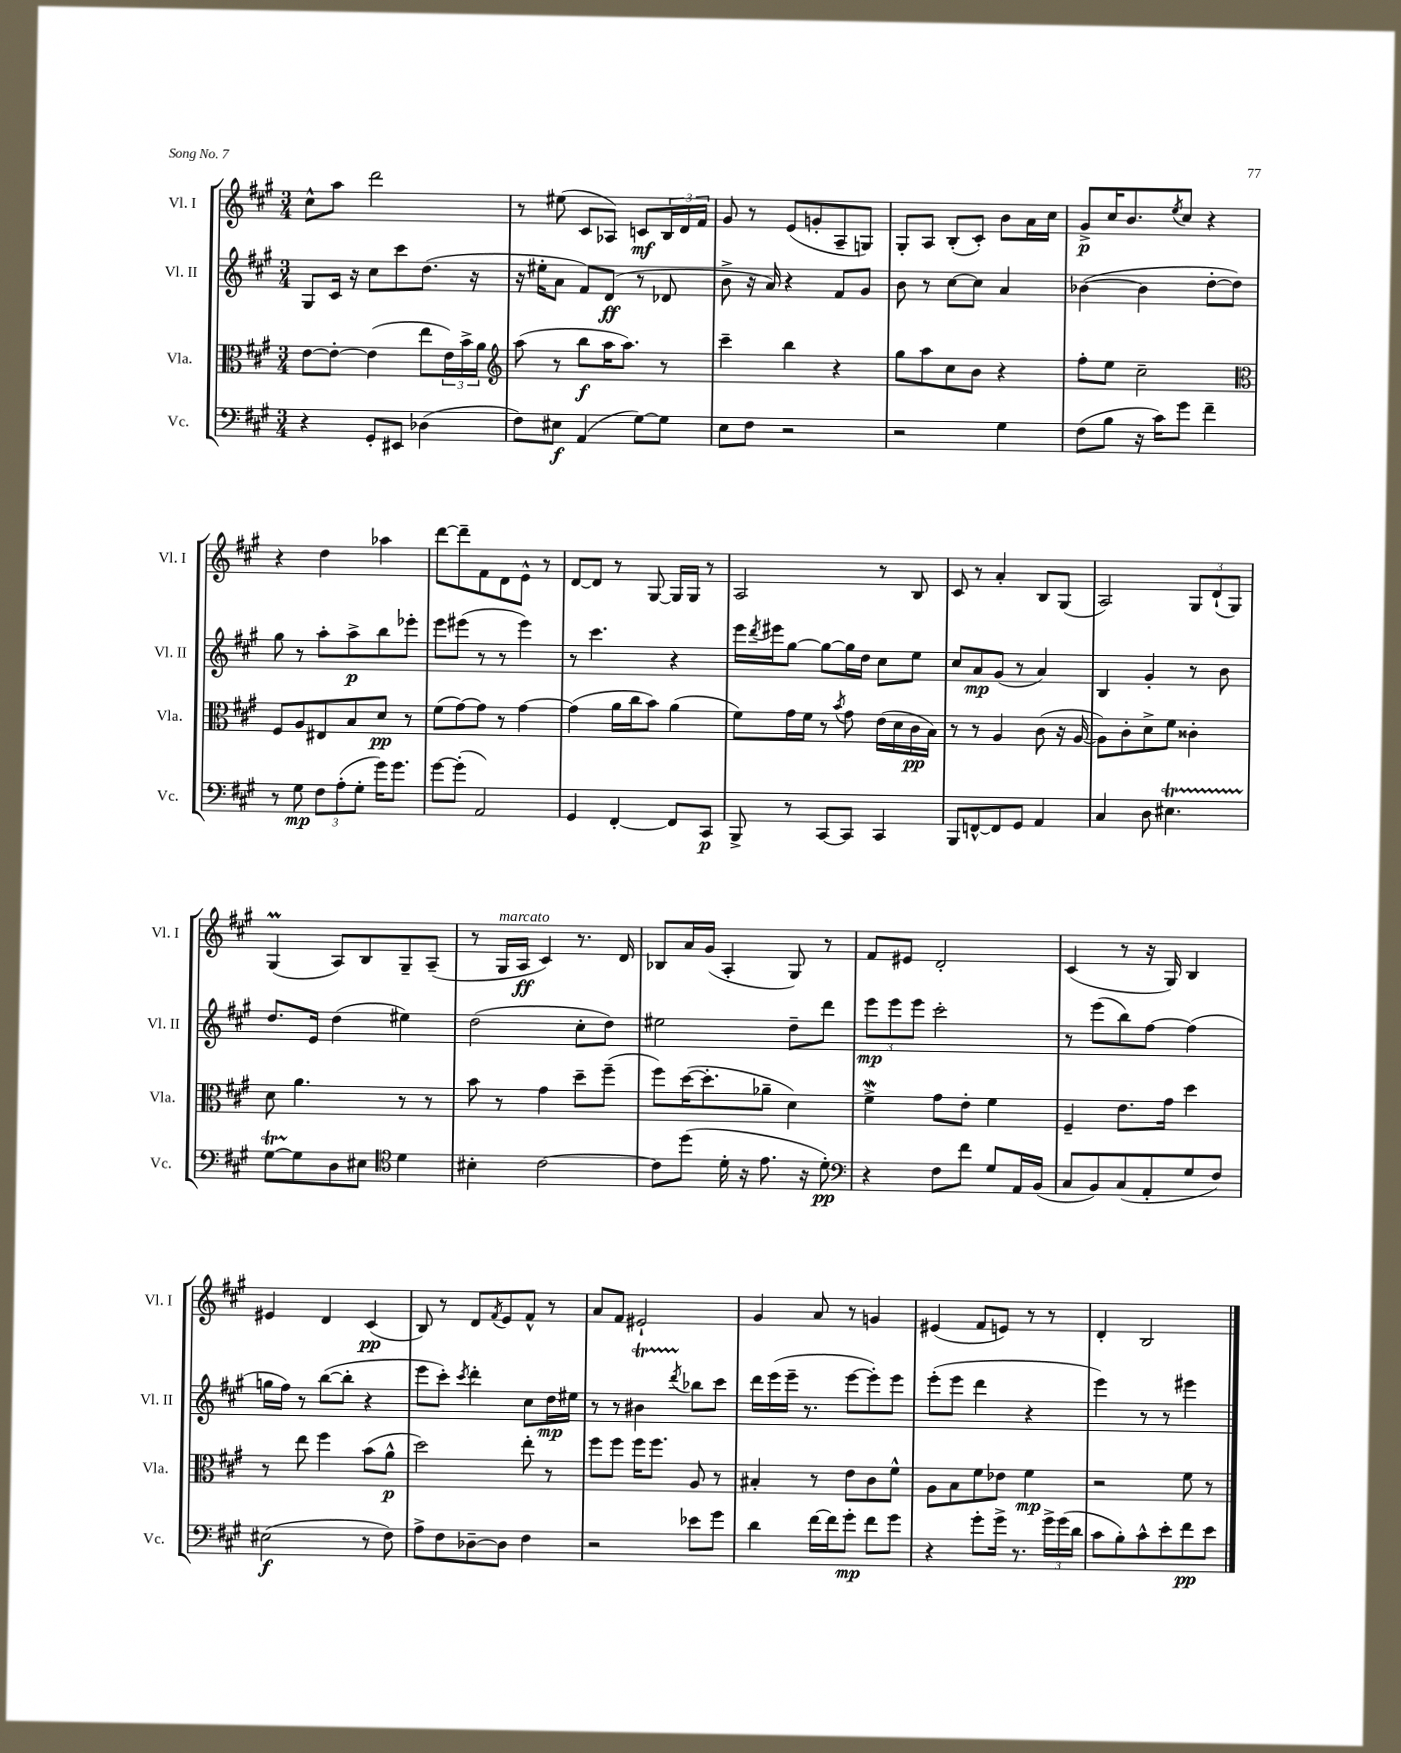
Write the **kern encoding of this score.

**kern	**dynam	**kern	**dynam	**kern	**dynam	**kern	**dynam
*part4	*part4	*part3	*part3	*part2	*part2	*part1	*part1
*staff4	*staff4	*staff3	*staff3	*staff2	*staff2	*staff1	*staff1
*I"Vc.	*	*I"Vla.	*	*I"Vl. II	*	*I"Vl. I	*
*I'Vc.	*	*I'Vla.	*	*I'Vl. II	*	*I'Vl. I	*
*clefF4	*	*clefC3	*	*clefG2	*	*clefG2	*
*k[f#c#g#]	*	*k[f#c#g#]	*	*k[f#c#g#]	*	*k[f#c#g#]	*
*M3/4	*	*M3/4	*	*M3/4	*	*M3/4	*
=32	=32	=32	=32	=32	=32	=32	=32
4r	.	[8e\L	.	8G#/L	.	8cc#^^\L	.
.	.	8e'\J_	.	16c#/Jk	.	8aa\J	.
.	.	.	.	16r	.	.	.
8GG#'/L	.	(4e\]	.	8cc#\L	.	2ddd\	.
8EE#X/J	.	.	.	8ccc#\	.	.	.
(4D-X\	.	8ee\L	.	(8.dd\J	.	.	.
.	.	24e\L)	.	.	.	.	.
.	.	24b^\	.	.	.	.	.
.	.	.	.	16r	.	.	.
.	.	24a\JJ	.	.	.	.	.
=33	=33	=33	=33	=33	=33	=33	=33
*	*	*clefG2	*	*	*	*	*
8F#\L)	.	(8aa\	.	16r	.	8r	.
.	.	.	.	16ee#X'\KL	.	.	.
8E#X\J	f	8r	.	8a\J	.	(8ee#X\	.
(4AA/	.	8bb\L	f	8f#/L)	.	8c#/L	.
.	.	16aa\K	.	(8d/J	ff	8A-X/J)	.
.	.	8.aa\J)	.	.	.	.	.
[8G#\L)	.	.	.	8r	.	8cn/L	mf
8G#\J]	.	8r	.	8d-X/	.	24B/L	.
.	.	.	.	.	.	24d/	.
.	.	.	.	.	.	24f#/JJ	.
=34	=34	=34	=34	=34	=34	=34	=34
8E\L	.	4ccc#~\	.	8b^\	.	8g#/	.
8F#\J	.	.	.	16r	.	8r	.
.	.	.	.	16a/)	.	.	.
2r	.	4bb\	.	4r	.	(8e/L	.
.	.	.	.	.	.	8gn'/	.
.	.	4r	.	8f#/L	.	8A~/	.
.	.	.	.	8g#/J	.	8Gn/J)	.
=35	=35	=35	=35	=35	=35	=35	=35
2r	.	8gg#\L	.	8b\	.	8G#'/L	.
.	.	8aa\	.	8r	.	8A/J	.
.	.	8cc#\	.	[8cc#\L	.	(8B'/L	.
.	.	8b\J	.	8cc#\J]	.	8c#'/J)	.
4G#\	.	4r	.	4a/	.	8b\L	.
.	.	.	.	.	.	16a\L	.
.	.	.	.	.	.	16cc#\JJ	.
=36	=36	=36	=36	=36	=36	=36	=36
(8F#\L	.	8ff#'\L	.	([4b-X\	.	8g#^/L	p
8B\J	.	8ee\J	.	.	.	16cc#/K	.
.	.	.	.	.	.	8.b/	.
16r	.	2cc#~\	.	4b-\]	.	.	.
16c#\KL)	.	.	.	.	.	.	.
.	.	.	.	.	.	8qee/	.
8g#\J	.	.	.	.	.	8cc#/J	.
4f#~\	.	.	.	[8dd'\L	.	4r	.
.	.	.	.	8dd\J])	.	.	.
!!LO:LB:g=z
=37	=37	=37	=37	=37	=37	=37	=37
*	*	*clefC3	*	*	*	*	*
8r	.	8F#/L	.	8gg#\	.	4r	.
8G#\	mp	8A/	.	8r	.	.	.
12F#\L	.	8E#X/	.	8aa'\L	.	4dd\	.
(12A'\	.	.	.	.	.	.	.
.	.	8B/	.	8aa^\	p	.	.
12G#'\J	.	.	.	.	.	.	.
16g#\KL)	.	8d/J	pp	8bb\	.	4aa-X\	.
8.g#\J	.	.	.	.	.	.	.
.	.	8r	.	8eee-X'\J	.	.	.
=38	=38	=38	=38	=38	=38	=38	=38
[8g#\L	.	(8f#\L	.	8eee\L	.	[8ddd\L	.
(8g#'\J]	.	[8g#\)	.	(8eee#X\J	.	8ddd~\]	.
2AA/)	.	8g#\J]	.	8r	.	8f#\	.
.	.	8r	.	8r	.	8d\	.
.	.	[4g#\	.	4eee#\)	.	8e^^\J	.
.	.	.	.	.	.	8r	.
=39	=39	=39	=39	=39	=39	=39	=39
4GG#/	.	(4g#\]	.	8r	.	[8d/L	.
.	.	.	.	4.ccc#\	.	8d/J]	.
[4FF#'/	.	16a\LL	.	.	.	8r	.
.	.	16cc#\J	.	.	.	.	.
.	.	8b\J)	.	.	.	[8G#/	.
8FF#/L]	.	(4a\	.	4r	.	16G#/LL]	.
.	.	.	.	.	.	16G#/JJ	.
8CC#/J	p	.	.	.	.	8r	.
=40	=40	=40	=40	=40	=40	=40	=40
8BBB^/	.	8f#\L)	.	16eee\LL	.	2A/	.
.	.	.	.	8qddd/	.	.	.
.	.	.	.	16eee#X\J	.	.	.
8r	.	16g#\L	.	[8gg#\J	.	.	.
.	.	16f#\JJ	.	.	.	.	.
[8CC#/L	.	8r	.	8gg#\L_	.	.	.
.	.	8qb/	.	.	.	.	.
8CC#/J]	.	8g#\	.	16gg#\L]	.	.	.
.	.	.	.	16dd\JJ	.	.	.
4CC#/	.	(16e\LL	.	8cc#\L	.	8r	.
.	.	16d\	.	.	.	.	.
.	.	16c#\	pp	8ee\J	.	8B/	.
.	.	16B\JJ)	.	.	.	.	.
=41	=41	=41	=41	=41	=41	=41	=41
8BBB/L	.	8r	.	8cc#/L	.	8c#/	.
[8FFn^^/	.	8r	.	8a/	mp	8r	.
8FF/]	.	4A/	.	(8g#/J	.	4a'/	.
8GG#/J	.	.	.	8r	.	.	.
4AA/	.	(8c#\	.	4a/)	.	8B/L	.
.	.	16r	.	.	.	(8G#/J	.
.	.	[16A/	.	.	.	.	.
=42	=42	=42	=42	=42	=42	=42	=42
4C#/	.	8A\L])	.	4B/	.	2A/)	.
.	.	8c#'\	.	.	.	.	.
8D\	.	8d^\	.	4g#'/	.	.	.
4.E#Xt\	.	8f#\J	.	.	.	.	.
.	.	4c##X'\	.	8r	.	12G#/L	.
.	.	.	.	.	.	(12d`/	.
.	.	.	.	8b\	.	.	.
.	.	.	.	.	.	12G#/J)	.
!!LO:LB:g=z
=43	=43	=43	=43	=43	=43	=43	=43
[8G#TTT\L	.	8d\	.	8.dd/L	.	(4G#m/	.
8G#\]	.	4.a\	.	.	.	.	.
.	.	.	.	16e/Jk	.	.	.
8D\	.	.	.	(4dd\	.	8A/L)	.
8E#X\J	.	.	.	.	.	8B/	.
*clefC4	*	*	*	*	*	*	*
4d\	.	8r	.	4ee#X\)	.	8G#~/	.
.	.	8r	.	.	.	(8A~/J	.
=44	=44	=44	=44	=44	=44	=44	=44
4B#X'\	.	8b\	.	(2dd\	.	8r	.
!	!	!	!	!	!	!LO:TX:a:i:t=marcato	!
.	.	8r	.	.	.	16G#/LL	.
.	.	.	.	.	.	16A/JJ	ff
[2c#\	.	4g#\	.	.	.	4c#/)	.
.	.	8dd~\L	.	8cc#'\L	.	8.r	.
.	.	(8ff#~\J	.	8dd\J)	.	.	.
.	.	.	.	.	.	16d/	.
=45	=45	=45	=45	=45	=45	=45	=45
8c#\L]	.	8ff#\L)	.	2ee#X\	.	8B-X/L	.
(8dd\J	.	([16dd\K	.	.	.	16a/L	.
.	.	8.dd'\]	.	.	.	(16g#/JJ	.
16d'\	.	.	.	.	.	4A'/	.
16r	.	.	.	.	.	.	.
8.e\	.	8a-X~\J	.	.	.	.	.
.	.	4d\)	.	8dd~\L	.	8G#/)	.
16r	.	.	.	.	.	.	.
8d'\)	pp	.	.	8ddd\J	.	8r	.
=46	=46	=46	=46	=46	=46	=46	=46
*clefF4	*	*	*	*	*	*	*
4r	.	4f#W^\	.	12eee\L	mp	8f#/L	.
.	.	.	.	12eee\	.	.	.
.	.	.	.	.	.	8e#X/J	.
.	.	.	.	12eee\J	.	.	.
8F#\L	.	8g#\L	.	2ccc#'\	.	2d'/	.
8f#\J	.	8e'\J	.	.	.	.	.
8G#/L	.	4f#\	.	.	.	.	.
16AA/L	.	.	.	.	.	.	.
(16BB/JJ	.	.	.	.	.	.	.
=47	=47	=47	=47	=47	=47	=47	=47
8C#/L	.	4F#~/	.	8r	.	(4c#/	.
8BB/)	.	.	.	(8eee\L	.	.	.
(8C#/	.	8.e\L	.	8bb\)	.	8r	.
8AA'/	.	.	.	[8ff#\J	.	16r	.
.	.	16g#\Jk	.	.	.	16G#/)	.
8G#/	.	4dd\	.	(4ff#\]	.	4B/	.
8F#/J)	.	.	.	.	.	.	.
!!LO:LB:g=z
=48	=48	=48	=48	=48	=48	=48	=48
(2E#X\	f	8r	.	16ggn\LL	.	4e#X/	.
.	.	.	.	16ff#\JJ)	.	.	.
.	.	8ee\	.	8r	.	.	.
.	.	4ff#\	.	([8bb\L	.	4d/	.
.	.	.	.	8bb'\J]	.	.	.
8r	.	(8b\L	.	4r	.	(4c#/	pp
8F#\)	.	8a^^\J	p	.	.	.	.
=49	=49	=49	=49	=49	=49	=49	=49
8A^\L	.	2dd\)	.	8eee\L	.	8B/)	.
8F#\	.	.	.	8ccc#'\J)	.	8r	.
.	.	.	.	8qccc#/	.	.	.
[8D-X~\	.	.	.	4ddd'\	.	8d/L	.
.	.	.	.	.	.	8qf#/	.
8D-\J]	.	.	.	.	.	8e/	.
4F#\	.	8ee'\	.	8cc#\L	.	8f#^^/J	.
.	.	8r	.	16dd\L	mp	8r	.
.	.	.	.	16ee#X\JJ	.	.	.
=50	=50	=50	=50	=50	=50	=50	=50
2r	.	8ff#\L	.	8r	.	8a/L	.
.	.	8ff#\J	.	8r	.	8f#/J	.
.	.	16ff#\KL	.	4b#Xt\	.	2e#X`/	.
.	.	8.ff#\J	.	.	.	.	.
.	.	.	.	8qddd/	.	.	.
8e-X\L	.	8A/	.	8bb-X\L	.	.	.
8g#\J	.	8r	.	8ccc#\J	.	.	.
=51	=51	=51	=51	=51	=51	=51	=51
4d\	.	4B#X'/	.	16ddd\LL	.	4g#/	.
.	.	.	.	(16eee\	.	.	.
.	.	.	.	16eee~\JJ	.	.	.
.	.	.	.	8.r	.	.	.
[16f#\LL	.	8r	.	.	.	8a/	.
16f#\J]	.	.	.	.	.	.	.
8g#'\J	mp	8e\L	.	[8eee\L	.	8r	.
8f#\L	.	8c#\	.	8eee'\])	.	4gn/	.
8g#\J	.	8f#^^\J	.	8eee\J	.	.	.
=52	=52	=52	=52	=52	=52	=52	=52
4r	.	8A\L	.	(8eee'\L	.	(4e#X/	.
.	.	8B\	.	8eee\J	.	.	.
8g#'\L	.	8f#\	.	4ddd\	.	8f#/L	.
16g#^\Jk	.	8e-X\J	.	.	.	8en/J)	.
8.r	.	.	.	.	.	.	.
.	.	4f#\	mp	4r	.	8r	.
24g#^\LL	.	.	.	.	.	8r	.
(24g#\	.	.	.	.	.	.	.
24d\JJ	.	.	.	.	.	.	.
=53	=53	=53	=53	=53	=53	=53	=53
8c#\L	.	2r	.	4eee\)	.	4d'/	.
8B'\)	.	.	.	.	.	.	.
8c#^^\	.	.	.	8r	.	2B/	.
8e'\	.	.	.	8r	.	.	.
8f#\	pp	8f#\	.	4eee#X\	.	.	.
8e\J	.	8r	.	.	.	.	.
==	==	==	==	==	==	==	==
*-	*-	*-	*-	*-	*-	*-	*-
